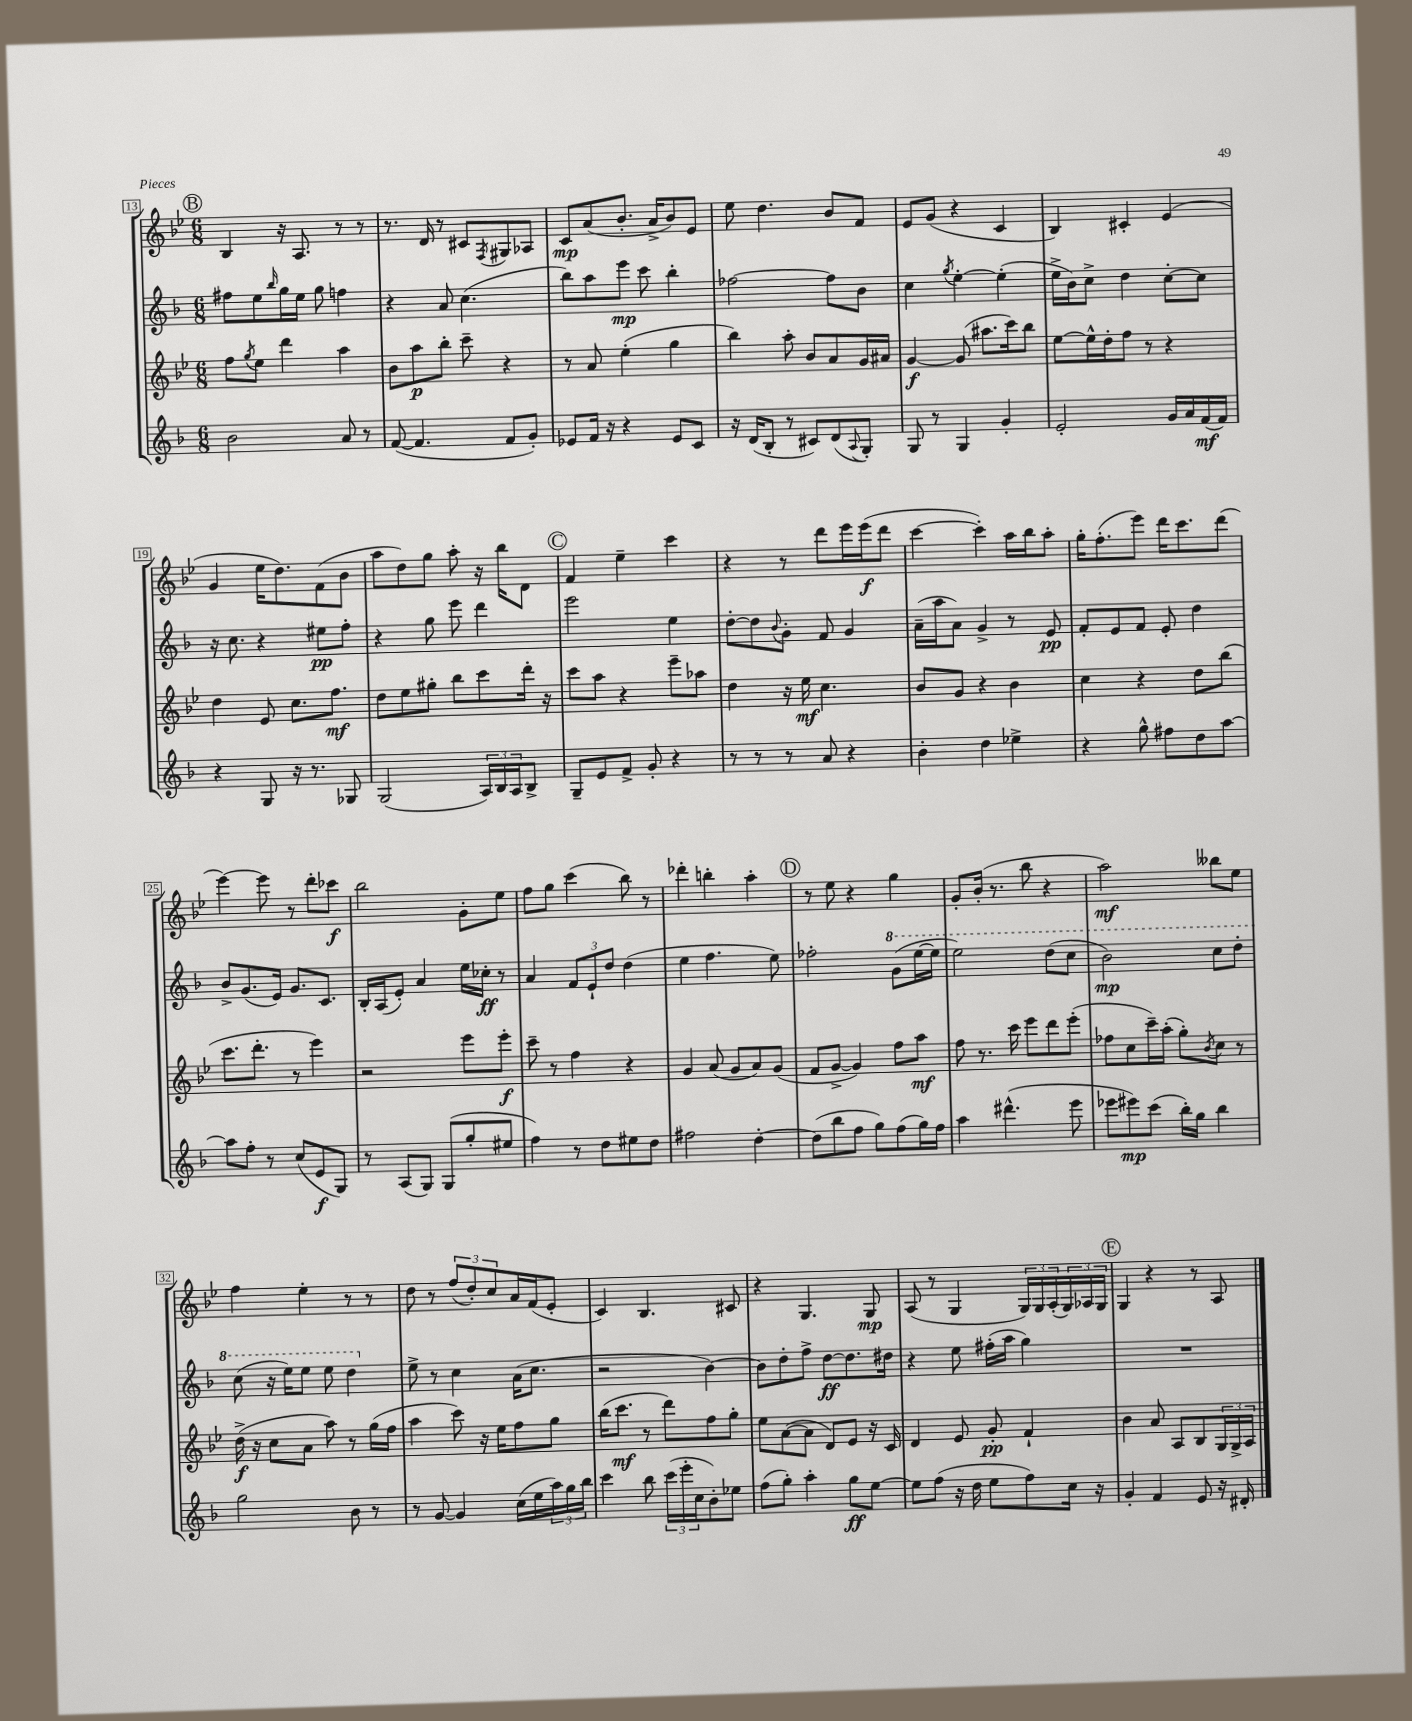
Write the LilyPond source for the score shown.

<<
\new StaffGroup <<
\new Staff = "s0" {
    \clef treble \key bes \major \numericTimeSignature \time 6/8
    \mark \markup { \circle "B" } bes4 r16 a8. r8 r8 |
    r8. d'16 r8 cis'8 \acciaccatura { f8 } gis8 aes8 |
    c'8\mp a'8( bes'8.-. a'16-> bes'8) ees'8 |
    ees''8 d''4. bes'8 f'8 |
    ees'8 g'8( r4 c'4 |
    bes4) cis'4-. ees'4( |
    g'4 ees''16 d''8.) f'8( bes'8 |
    a''8 d''8) g''8 a''8-. r16 bes''16 d'8 |
    \mark \markup { \circle "C" } f'4 ees''4-- c'''4 |
    r4 r8 d'''8 ees'''16 ees'''16\f( d'''8 |
    c'''4~ c'''4-.) a''16 bes''16 a''8-. |
    g''16-. f''8.-.( ees'''8) d'''16 c'''8. d'''8( |
    ees'''4~) ees'''8 r8 d'''8-. ces'''8\f |
    bes''2 g'8-. ees''8 |
    f''8 g''8 c'''4( bes''8) r8 |
    des'''4-. b''4-. a''4-. |
    \mark \markup { \circle "D" } r8 ees''8 r4 g''4 |
    g'8-. bes'16-.( r8. bes''8 r4 |
    a''2\mf) beses''8 ees''8 |
    f''4 ees''4-. r8 r8 |
    d''8 r8 \tuplet 3/2 { f''8( d''8-.) c''8 } a'16 f'16( ees'8-. |
    c'4) bes4. cis'8 |
    r4 g4. g8\mp |
    a8( r8 g4 \tuplet 3/2 { g16) g16 a16-.( } \tuplet 3/2 { g16) aes16 g16 } |
    \mark \markup { \circle "E" } g4 r4 r8 a8 \bar "|." |
}
\new Staff = "s1" {
    \clef treble \key f \major \numericTimeSignature \time 6/8
    \mark \markup { \circle "B" } fis''8 e''8 \grace { bes''16 } g''16 e''16 g''8 f''4 |
    r4 a'8 c''4.( |
    bes''8) a''8 e'''8\mp c'''8 bes''4-. |
    fes''2~ fes''8 bes'8 |
    c''4 \acciaccatura { g''8 } e''4~-. e''4-.( |
    e''16-> bes'16) c''8-> d''4 c''8~-. c''8 |
    r16 c''8. r4 eis''8\pp f''8-. |
    r4 g''8 e'''8 d'''4 |
    \mark \markup { \circle "C" } e'''2 e''4 |
    d''8~-. d''8 \appoggiatura { bes'8 } g'8-. f'8 g'4 |
    a'16--( a''16 a'8) g'4-> r8 e'8\pp |
    f'8-. e'8 f'8 e'8-. d''4 |
    bes'8-> g'8.( e'16) g'8. c'8. |
    bes16-. a16( e'8-.) a'4 e''16 ces''16-.\ff r8 |
    a'4 \tuplet 3/2 { f'8 e'8-! d''8 } d''4( |
    e''4 f''4. e''8) |
    \mark \markup { \circle "D" } fes''2-. \ottava #1 g''8( e'''16~ e'''16 |
    e'''2) d'''8( c'''8 |
    bes''2\mp) c'''8 d'''8-. |
    c'''8( r16 e'''16) e'''8 e'''8 d'''4 \ottava #0 |
    e''8-> r8 c''4 a'16( c''8. |
    r2 bes'4~) |
    bes'8 d''8-. f''8-> d''8~\ff d''8. dis''16 |
    r4 e''8 fis''16-.( a''16 g''4) |
    \mark \markup { \circle "E" } R2. \bar "|." |
}
\new Staff = "s2" {
    \clef treble \key bes \major \numericTimeSignature \time 6/8
    \mark \markup { \circle "B" } f''8 \acciaccatura { g''8 } ees''8 d'''4 a''4 |
    bes'8 a''8\p bes''8-. c'''8-- r4 |
    r8 a'8 ees''4-.( g''4 |
    bes''4) a''8-. bes'8 a'8 g'16 ais'16 |
    g'4~\f g'8( ais''8. c'''16) bes''8 |
    ees''8~ ees''16-^ d''16-. f''8 r8 r4 |
    d''4 ees'8 c''8. f''8.\mf |
    d''8 ees''8 gis''8-. bes''8 c'''8 d'''16-. r16 |
    \mark \markup { \circle "C" } c'''8 a''8 r4 ees'''8-- aes''8 |
    d''4 r16 ees''16\mf c''4. |
    bes'8 g'8 r4 bes'4 |
    c''4 r4 d''8 bes''8( |
    c'''8. d'''8.-. r8 ees'''4) |
    r2 ees'''8 ees'''8-.\f |
    c'''8-- r8 f''4 r4 |
    g'4 a'8( g'8 a'8) g'8( |
    \mark \markup { \circle "D" } f'8 g'8~-> g'4) f''8 a''8\mf |
    f''8 r8. c'''16 ees'''8 d'''8 ees'''8-.( |
    fes''8 c''8 c'''16--) a''16-.( g''8-.) \acciaccatura { bes'8 } c''8 r8 |
    d''16->\f( r16 c''8 a'8 a''8) r8 g''16( f''16 |
    a''4 c'''8) r16 ees''16 f''8 g''8 |
    bes''16( c'''8.\mf r8 d'''8) f''8 g''8-. |
    ees''8 a'8~( a'8 d'8) ees'8 r16 c'16 |
    d'4 ees'8 g'8-.\pp f'4-! |
    \mark \markup { \circle "E" } bes'4 a'8 a8 bes8 \tuplet 3/2 { g16 g16-> a16 } \bar "|." |
}
\new Staff = "s3" {
    \clef treble \key f \major \numericTimeSignature \time 6/8
    \mark \markup { \circle "B" } bes'2 a'8 r8 |
    f'8~( f'4. f'8 g'8-.) |
    ees'8 f'16 r16 r4 ees'8 c'8 |
    r16 d'16( bes8-. r8 cis'8) d'8( \appoggiatura { a8 } g8-.) |
    g8 r8 g4 g'4-. |
    e'2-. g'16 a'16 f'16\mf( f'16) |
    r4 g8 r16 r8. ges8 |
    g2( \tuplet 3/2 { a16) bes16 a16 } bes8-> |
    \mark \markup { \circle "C" } g8-- e'8 f'8-> g'8-. r4 |
    r8 r8 r8 a'8 r4 |
    bes'4-. d''4 ees''4-> |
    r4 g''8-^ fis''8 d''8 a''8~ |
    a''8 f''8-. r8 c''8( e'8\f g8) |
    r8 a8( g8) g8( g''8-. eis''8 |
    f''4) r8 d''8 eis''8 d''8 |
    fis''2 d''4~-. |
    \mark \markup { \circle "D" } d''8( bes''8 f''8 g''8) f''8( g''16) f''16 |
    a''4 dis'''4.-^( e'''8 |
    ees'''8 eis'''8\mp) c'''8( bes''16-.) g''16 bes''4 |
    g''2 bes'8 r8 |
    r8 g'8~ g'4 c''16( e''16 \tuplet 3/2 { a''16) g''16 bes''16 } |
    c'''4 bes''8 \tuplet 3/2 { c'''16( e'''16-. c''16 } bes'8-.) ees''8 |
    f''8( g''8-.) a''4-. g''8\ff e''8~ |
    e''8 f''8( r16 d''16 e''8 f''8) c''16 r16 |
    \mark \markup { \circle "E" } g'4-. f'4 e'8 r16 dis'16-. \bar "|." |
}
>>
>>
\layout { \context { \Score currentBarNumber = #13 \override BarNumber.stencil = #(make-stencil-boxer 0.1 0.3 ly:text-interface::print) } }
